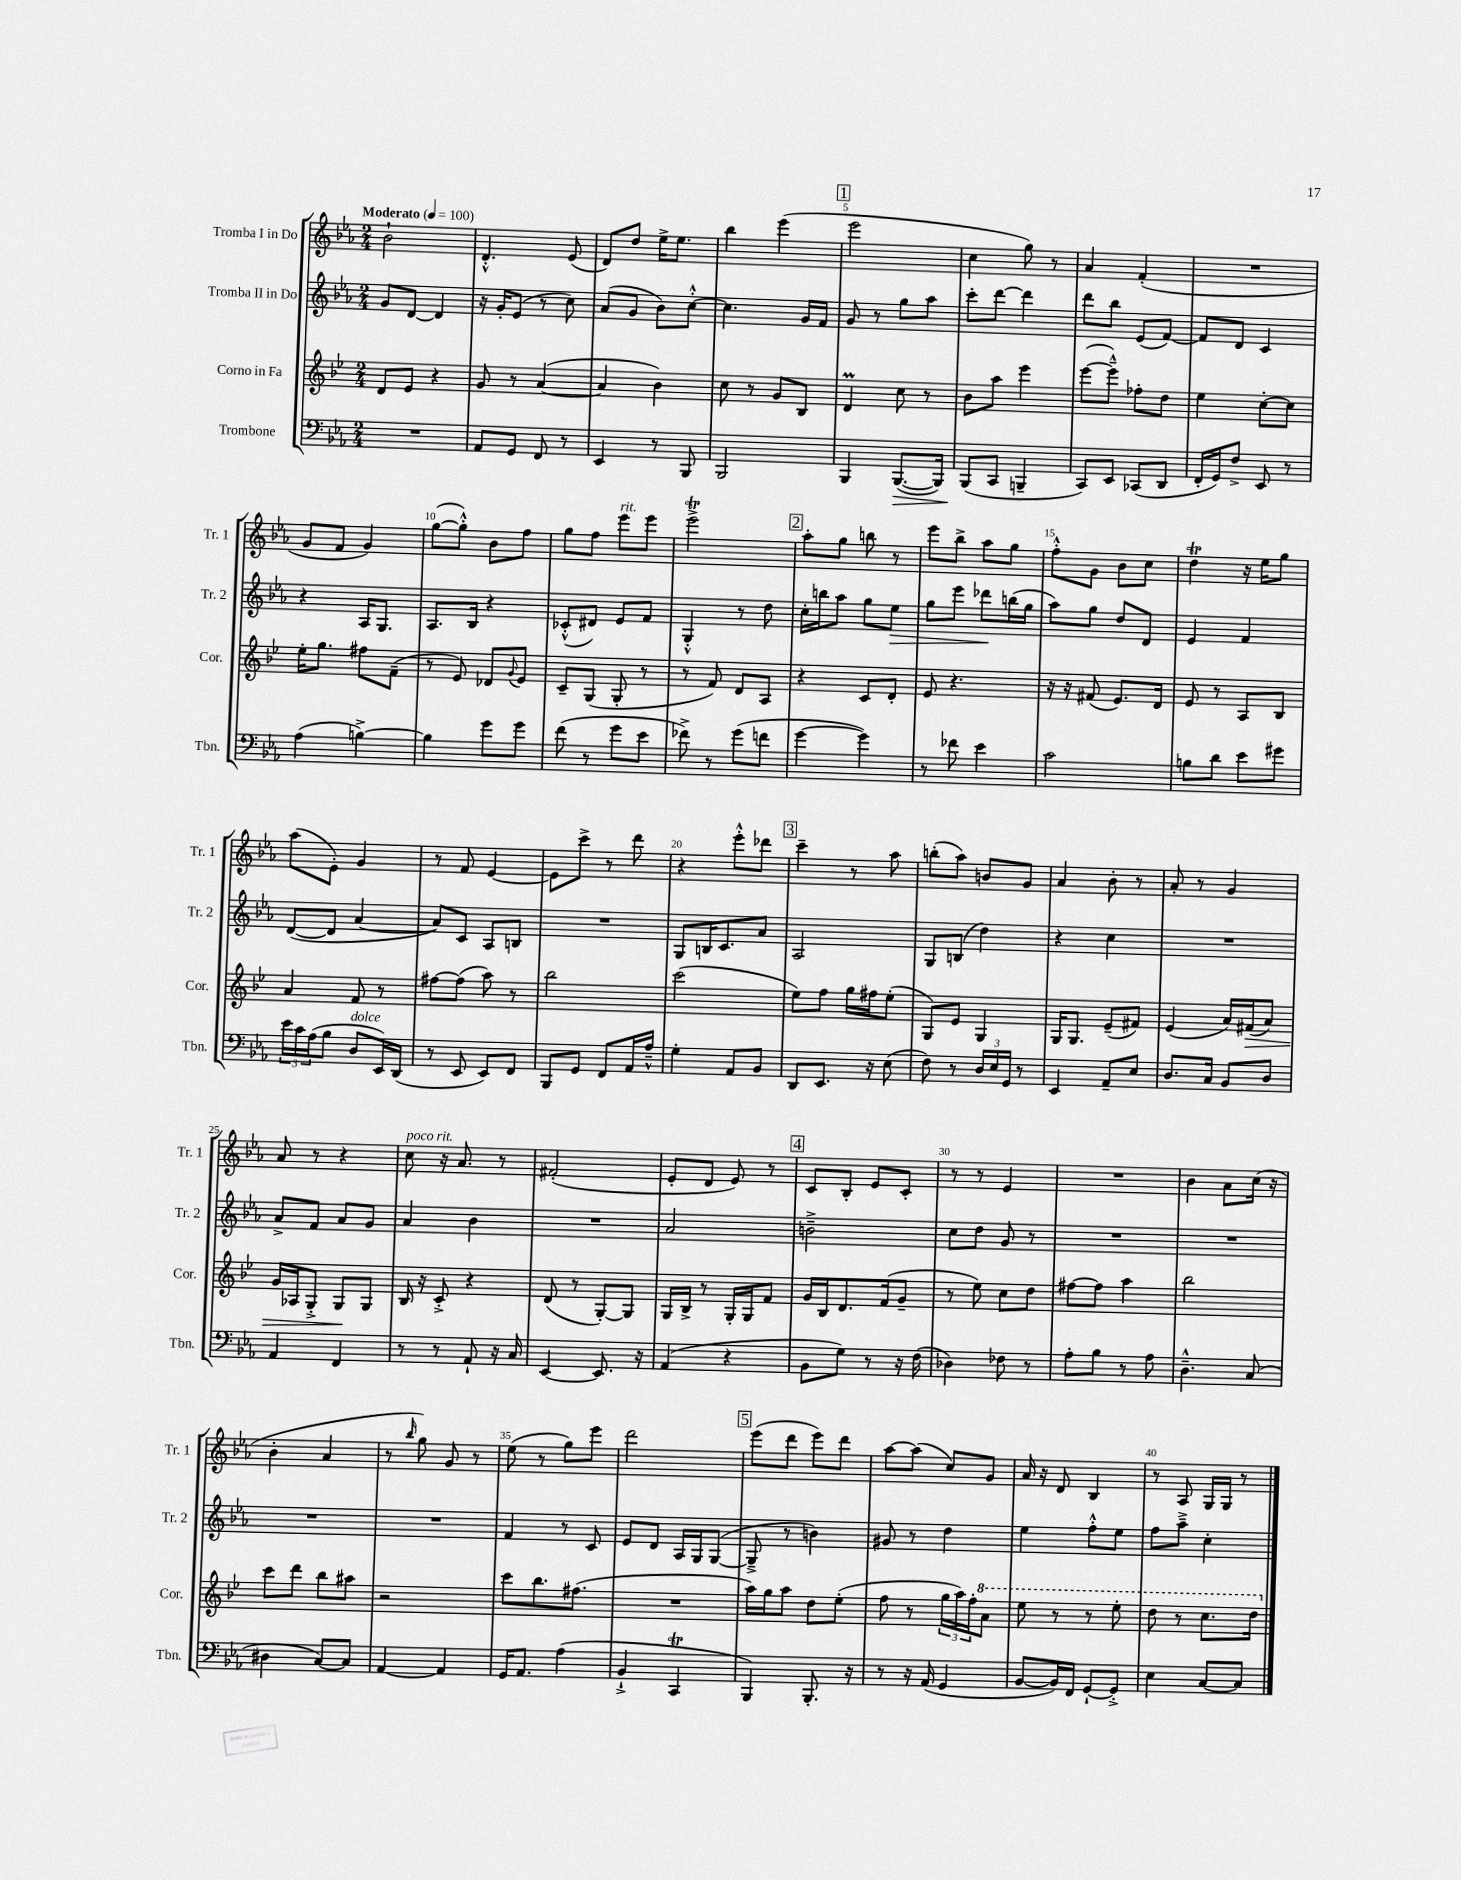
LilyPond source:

<<
\new StaffGroup <<
\new Staff = "s0" \with { instrumentName = "Tromba I in Do" shortInstrumentName = "Tr. 1" } {
    \clef treble \key ees \major \numericTimeSignature \time 2/4 \tempo "Moderato" 4 = 100
    bes'2-! |
    d'4.-.-^ ees'8( |
    d'8) d''8 ees''16-> ees''8. |
    bes''4 ees'''4( |
    \mark \markup { \box "1" } ees'''2 |
    c''4 g''8) r8 |
    aes'4 f'4-.( |
    R2 |
    g'8 f'8 g'4) |
    g''8~( g''8-.-^) bes'8 f''8 |
    g''8 f''8 ees'''8^\markup { \italic "rit." } ees'''8 |
    ees'''2->\trill |
    \mark \markup { \box "2" } aes''8-. g''8 b''8 r8 |
    ees'''8 bes''8-> aes''8 g''8 |
    f''8-.-^ g'8 bes'8 c''8 |
    d''4\trill r16 ees''16 g''8 |
    aes''8( ees'8-.) g'4 |
    r8 f'8 ees'4~ |
    ees'8 c'''8-> r8 d'''8 |
    r4 ees'''8-.-^ des'''8 |
    \mark \markup { \box "3" } c'''4-- r8 aes''8 |
    b''8-.( aes''8) b'8 g'8 |
    aes'4 bes'8-. r8 |
    aes'8-. r8 g'4 |
    aes'8 r8 r4 |
    c''8^\markup { \italic "poco rit." } r16 aes'8. r8 |
    fis'2-.( |
    ees'8-. d'8 ees'8) r8 |
    \mark \markup { \box "4" } c'8 bes8-. ees'8 c'8-. |
    r8 r8 ees'4 |
    R2 |
    bes'4 aes'8 c''16( r16 |
    bes'4-. aes'4 |
    r8 \grace { bes''16 } g''8) g'8 r8 |
    ees''8( r8 g''8) ees'''8 |
    d'''2 |
    \mark \markup { \box "5" } ees'''8( d'''8 ees'''8) d'''8 |
    aes''8~ aes''8( c''8) g'8 |
    aes'16 r16 d'8 bes4 |
    r8 aes8 g16 g16 r8 \bar "|." |
}
\new Staff = "s1" \with { instrumentName = "Tromba II in Do" shortInstrumentName = "Tr. 2" } {
    \clef treble \key ees \major \numericTimeSignature \time 2/4
    g'8 d'8~ d'4 |
    r16 g'16-. ees'8( r8 c''8) |
    aes'8( g'8 bes'8) c''8~-.-^ |
    c''4. g'16 f'16 |
    \mark \markup { \box "1" } g'8 r8 g''8 aes''8 |
    c'''8-. d'''8~ d'''4 |
    d'''8 bes''8 ees'8( f'8~) |
    f'8 d'8 c'4 |
    r4 aes16 g8. |
    aes8. bes16 r4 |
    ces'8-.-^( dis'8) ees'8 f'8 |
    g4-.-^ r8 d''8 |
    \mark \markup { \box "2" } c''16-. b''16 aes''8 g''8 ees''8\> |
    g''8 ees'''8 des'''8\! b''16( g''16 |
    aes''8) g''8 d''8 d'8 |
    ees'4 f'4 |
    d'8~( d'8 aes'4~ |
    aes'8) c'8 aes8 b8 |
    R2 |
    g8 b16 c'8. aes'8 |
    \mark \markup { \box "3" } aes2 |
    g8 b8( d''4) |
    r4 c''4 |
    R2 |
    aes'8-> f'8 aes'8 g'8 |
    aes'4 bes'4 |
    R2 |
    aes'2 |
    \mark \markup { \box "4" } b'2---> |
    c''8 d''8 g'8 r8 |
    R2 |
    R2 |
    R2 |
    R2 |
    f'4 r8 c'8 |
    ees'8 d'8 aes16 g16 g8~( |
    \mark \markup { \box "5" } g8---> r8 b'4) |
    gis'8 r8 d''4 |
    ees''4 f''8-.-^ ees''8 |
    f''8 aes''8---> c''4-. \bar "|." |
}
\new Staff = "s2" \with { instrumentName = "Corno in Fa" shortInstrumentName = "Cor." } {
    \clef treble \key bes \major \numericTimeSignature \time 2/4
    d'8 ees'8 r4 |
    g'8 r8 a'4~( |
    a'4 bes'4) |
    c''8 r8 g'8 bes8 |
    \mark \markup { \box "1" } d'4\prall c''8 r8 |
    bes'8 a''8 ees'''4 |
    ees'''8~( ees'''8---^) fes''8-. d''8 |
    ees''4 c''8~-. c''8 |
    ees''16-. g''8. fis''8 f'8--( |
    r8 ees'8) des'8 \appoggiatura { g'8 } ees'8 |
    c'8-- g8( g8-. r8 |
    r8 f'8) d'8 a8 |
    \mark \markup { \box "2" } r4 c'8 d'8-. |
    ees'8 r4. |
    r16 r16 fis'8( ees'8.) d'16 |
    ees'8 r8 a8 bes8 |
    a'4 f'8 r8 |
    fis''8~ fis''8( a''8) r8 |
    bes''2 |
    c'''2( |
    \mark \markup { \box "3" } ees''8) f''8 g''16 fis''16 ees''8-.( |
    g8) ees'8 g4 |
    g16 g8. ees'8--( fis'8) |
    ees'4( a'16) fis'16\>( a'8) |
    g'16 aes16 g8-.-> g8\! g8 |
    bes16 r16 c'8-.-> r4 |
    d'8( r8 g8~-.) g8 |
    g16 bes16-> r8 g16-. g16 f'8 |
    \mark \markup { \box "4" } g'16 bes16 d'8. f'16( g'8-- |
    r8 ees''8) c''8 d''8 |
    fis''8~ fis''8 a''4 |
    bes''2 |
    c'''8 d'''8 bes''8 ais''8 |
    r2 |
    c'''8 bes''8. fis''8.( |
    R2 |
    \mark \markup { \box "5" } a''16) g''16 a''8 d''8 ees''8-.( |
    f''8 r8 \tuplet 3/2 { g''16 a''16) f''16-. } \ottava #1 a''8 |
    ees'''8 r8 r8 ees'''8-. |
    d'''8 r8 c'''8. d'''16 \ottava #0 \bar "|." |
}
\new Staff = "s3" \with { instrumentName = "Trombone" shortInstrumentName = "Tbn." } {
    \clef bass \key ees \major \numericTimeSignature \time 2/4
    R2 |
    aes,8 g,8 f,8 r8 |
    ees,4 r8 bes,,8 |
    bes,,2 |
    \mark \markup { \box "1" } bes,,4 bes,,8.~\>( bes,,16) |
    bes,,8\!( c,8 b,,4-- |
    c,8) ees,8 ces,8( d,8 |
    f,16-. g,16) f8-> ees,8 r8 |
    aes4( b4~->) |
    b4 g'8 g'8 |
    f'8( r8 g'8 ees'8 |
    fes'8->) r8 g'8( f'8 |
    \mark \markup { \box "2" } g'4~ g'4) |
    r8 fes'8 ees'4 |
    c'2 |
    b8 d'8 ees'8 gis'8 |
    \tuplet 3/2 { ees'16 c'16 aes16( } bes8 d8^\markup { \italic "dolce" } ees,16) d,16( |
    r8 ees,8 ees,8) f,8 |
    bes,,8 g,8 f,8 aes,16 aes16---^ |
    g4-. aes,8 bes,8 |
    \mark \markup { \box "3" } d,8 ees,8. r16 ees8( |
    f8) r8 \tuplet 3/2 { d16 ees16 g,16 } r8 |
    ees,4 aes,8-- ees8 |
    d8. c16 bes,8 d8 |
    aes,4 f,4 |
    r8 r8 aes,8-! r16 c16 |
    ees,4~ ees,8. r16 |
    aes,4( r4 |
    \mark \markup { \box "4" } bes,8 g8) r8 r16 f16( |
    des4) fes8 r8 |
    aes8-. bes8 r8 aes8 |
    d4.---^ c8( |
    dis4 c8~) c8 |
    aes,4~ aes,4 |
    g,16 aes,8. aes4( |
    bes,4-!-> c,4\trill |
    \mark \markup { \box "5" } bes,,4) bes,,8.-. r16 |
    r8 r16 aes,16( g,4 |
    bes,8~ bes,16) f,16 g,8~-! g,8-.-> |
    ees4 c8~ c8 \bar "|." |
}
>>
>>
\layout { \context { \Score \override BarNumber.break-visibility = ##(#f #t #t) barNumberVisibility = #(every-nth-bar-number-visible 5) } }
